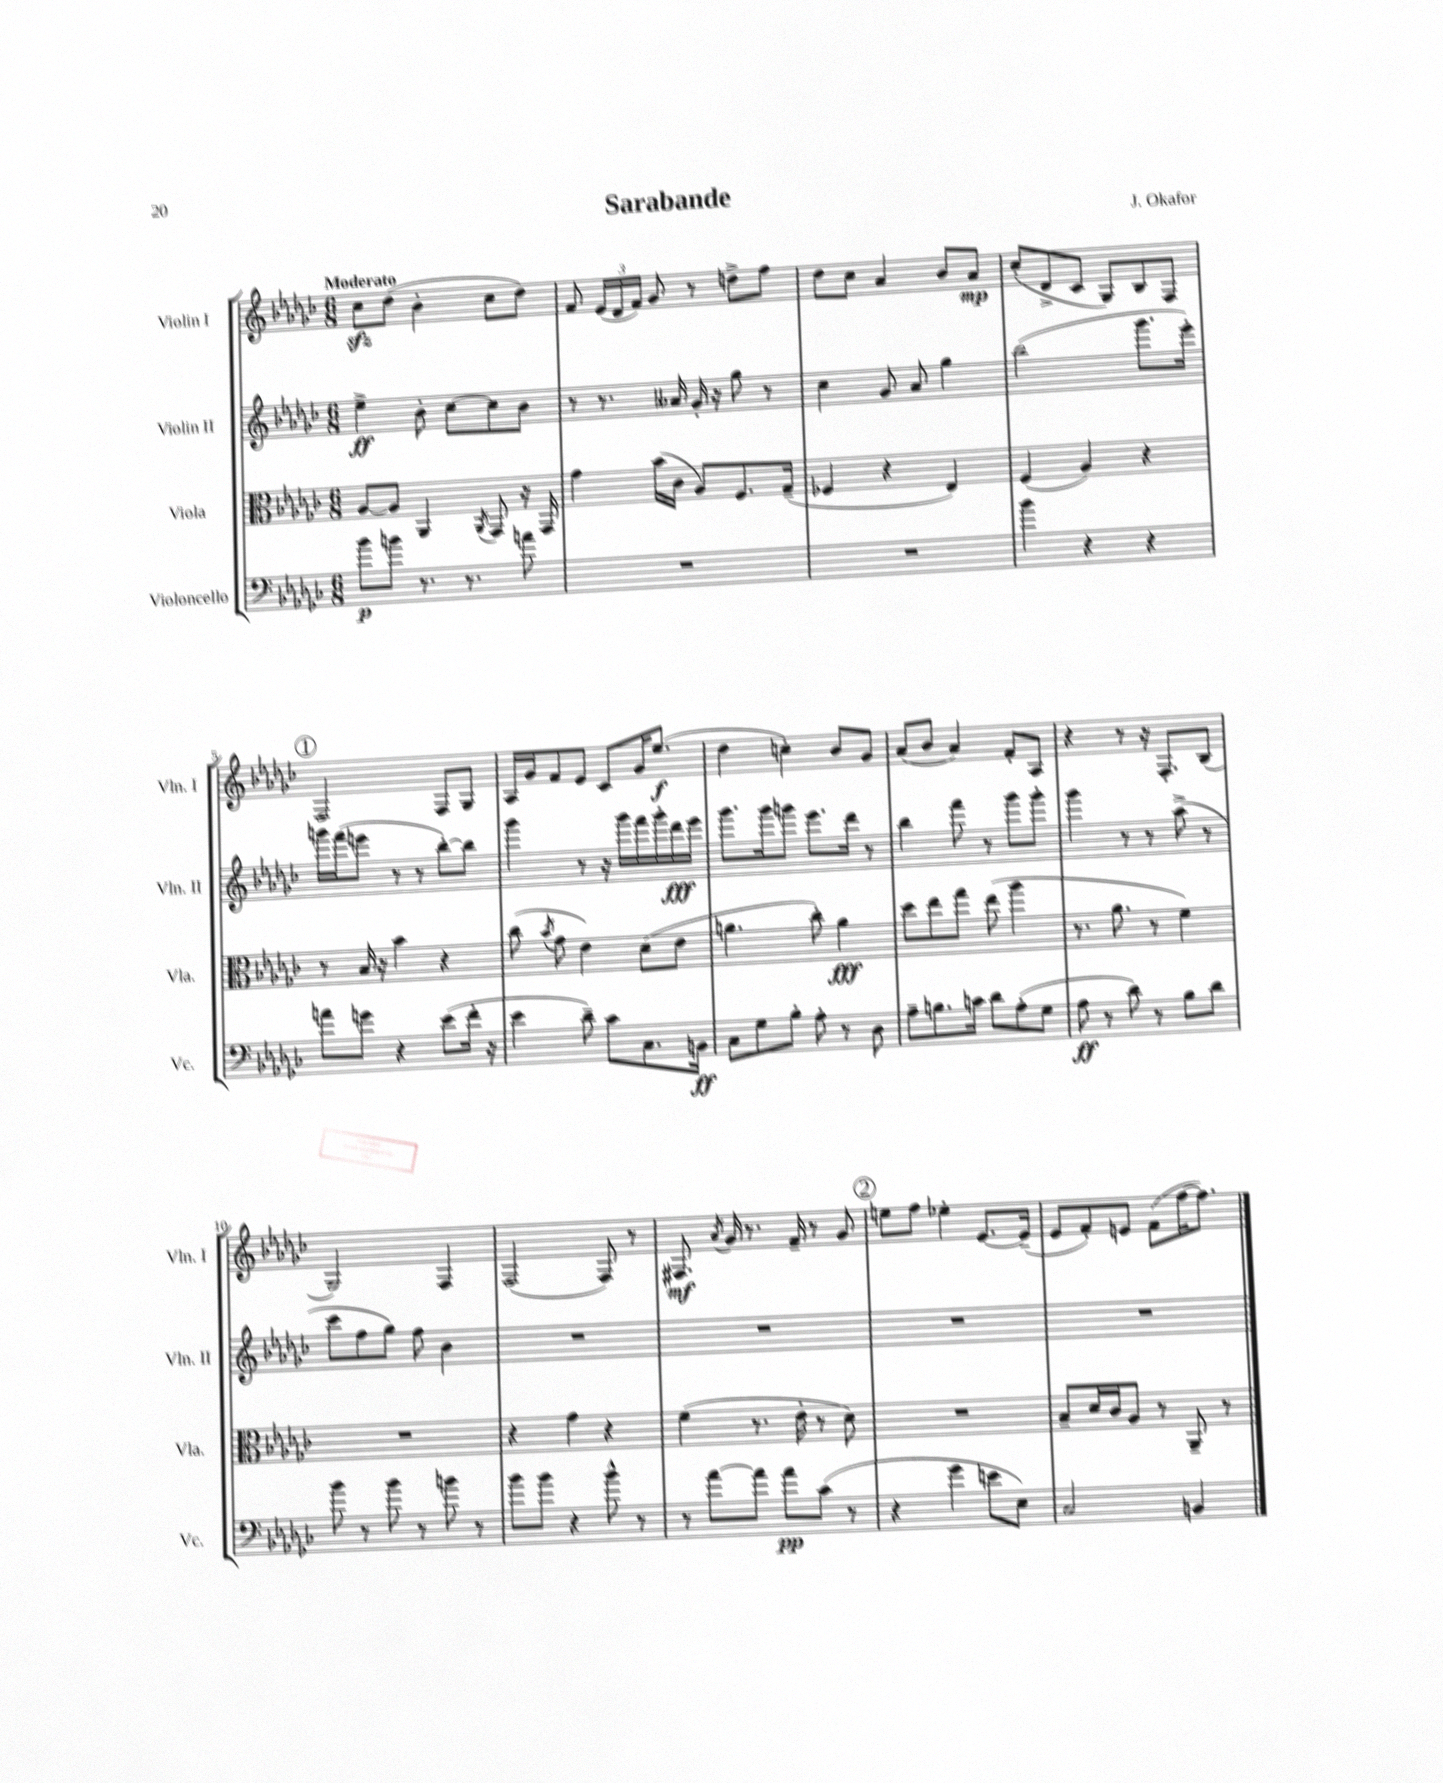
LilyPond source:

\header { title = "Sarabande" composer = "J. Okafor" }
<<
\new StaffGroup <<
\new Staff = "s0" \with { instrumentName = "Violin I" shortInstrumentName = "Vln. I" } {
    \clef treble \key ges \major \numericTimeSignature \time 6/8 \tempo "Moderato"
    \autoBeamOff ces''8[\sfz des''8]( bes'4-. ces''8[ des''8]) |
    f'8 \tuplet 3/2 { ees'16[( des'16 f'16]) } ges'8 r8 d''8[-> f''8] |
    des''8[ ces''8] aes'4 bes'8[ aes'8]\mp |
    ces''8[-.( des'8-> ces'8] ges8[) bes8 f8] |
    \mark \markup { \circle "1" } f2 f8[ ges8] |
    aes16[ ges'16 f'8 ees'8] ces'8[ ges'16 ees''8.]\f( |
    des''4 c''4-.) bes'8[ ges'8] |
    aes'8[( bes'8] aes'4) f'8[-. aes8] |
    r4 r8 r16 f8.[-. bes8]( |
    ges2) f4 |
    f2( f8) r8 |
    fis8.\mf \acciaccatura { aes'8 } ges'16 r8. f'16-- r8 ges'8 |
    \mark \markup { \circle "2" } e''8[ f''8] ees''4-. ees'8.[~ ees'16]--( |
    ees'8[ f'8-.) e'8] f'8[( f''16~ f''8.]) \bar "|." |
}
\new Staff = "s1" \with { instrumentName = "Violin II" shortInstrumentName = "Vln. II" } {
    \clef treble \key ges \major \numericTimeSignature \time 6/8
    \autoBeamOff ees''4->\ff bes'8-. ces''8[~ ces''8 bes'8] |
    r8 r8. aeses'16 ges'16-. r16 ges''8 r8 |
    ces''4 ges'8 aes'8 ges''4 |
    bes''2( ges'''8.[ ees'''16]-.) |
    \mark \markup { \circle "1" } g'''16[ f'''16( e'''8] r8 r8 bes''8[~-.) bes''8] |
    ges'''4 r8 r16 ges'''16[ f'''16 ges'''16-. des'''16\fff ees'''16] |
    ges'''8.[ ges'''16 g'''8] ees'''8.[ des'''16] r8 |
    bes''4 f'''8 r8 ges'''8[ ges'''8]-. |
    ges'''4 r8 r8 aes''8->( r8 |
    ces'''8[ f''8 ges''8]) f''8 bes'4 |
    R2. |
    R2. |
    \mark \markup { \circle "2" } R2. |
    R2. \bar "|." |
}
\new Staff = "s2" \with { instrumentName = "Viola" shortInstrumentName = "Vla." } {
    \clef alto \key ges \major \numericTimeSignature \time 6/8
    \autoBeamOff aes8[~ aes8] aes,4 \acciaccatura { aes,8 } ges,8 r16 ges,16 |
    ges'4 bes'16[( ces'16] aes8[) f8. ges16]--( |
    fes4 r4 ees4) |
    f4( aes4) r4 |
    \mark \markup { \circle "1" } r8 bes16 r16 bes'4 r4 |
    ces''8( \acciaccatura { bes'8 } ges'8 ees'4) des'8[( ees'8] |
    a'4. ces''8-.) a'4\fff |
    des''8[ ees''8 ges''8] ees''8( aes''4 |
    r8. aes'8. r8 f'4) |
    R2. |
    r4 ges'4 r4 |
    f'4( r8. ees'16-. r8 des'8) |
    \mark \markup { \circle "2" } R2. |
    bes8[-- des'16 ces'16 aes8] r8 aes,8-- r8 \bar "|." |
}
\new Staff = "s3" \with { instrumentName = "Violoncello" shortInstrumentName = "Vc." } {
    \clef bass \key ges \major \numericTimeSignature \time 6/8
    \autoBeamOff bes'8[\p b'8] r8. r8. a'8 |
    R2. |
    R2. |
    bes'4 r4 r4 |
    \mark \markup { \circle "1" } a'8[ g'8] r4 ees'8[( f'16]-. r16 |
    ees'4 des'8--) ces'8[ ces8. b,16]\ff |
    ces8[ ges8 bes8]-. aes8-. r8 des8 |
    aes8[-- b8. c'16] des'8[ aes8-.( ges8] |
    aes8\ff r8 des'8) r8 bes8[ des'8] |
    bes'8 r8 bes'8 r8 b'8 r8 |
    bes'8[ bes'8] r4 bes'8-^ r8 |
    r8 aes'8[~ aes'8] aes'8[\pp ces'8]( r8 |
    \mark \markup { \circle "2" } r4 ges'4 e'8[ ees8]) |
    ces2 b,4 \bar "|." |
}
>>
>>
